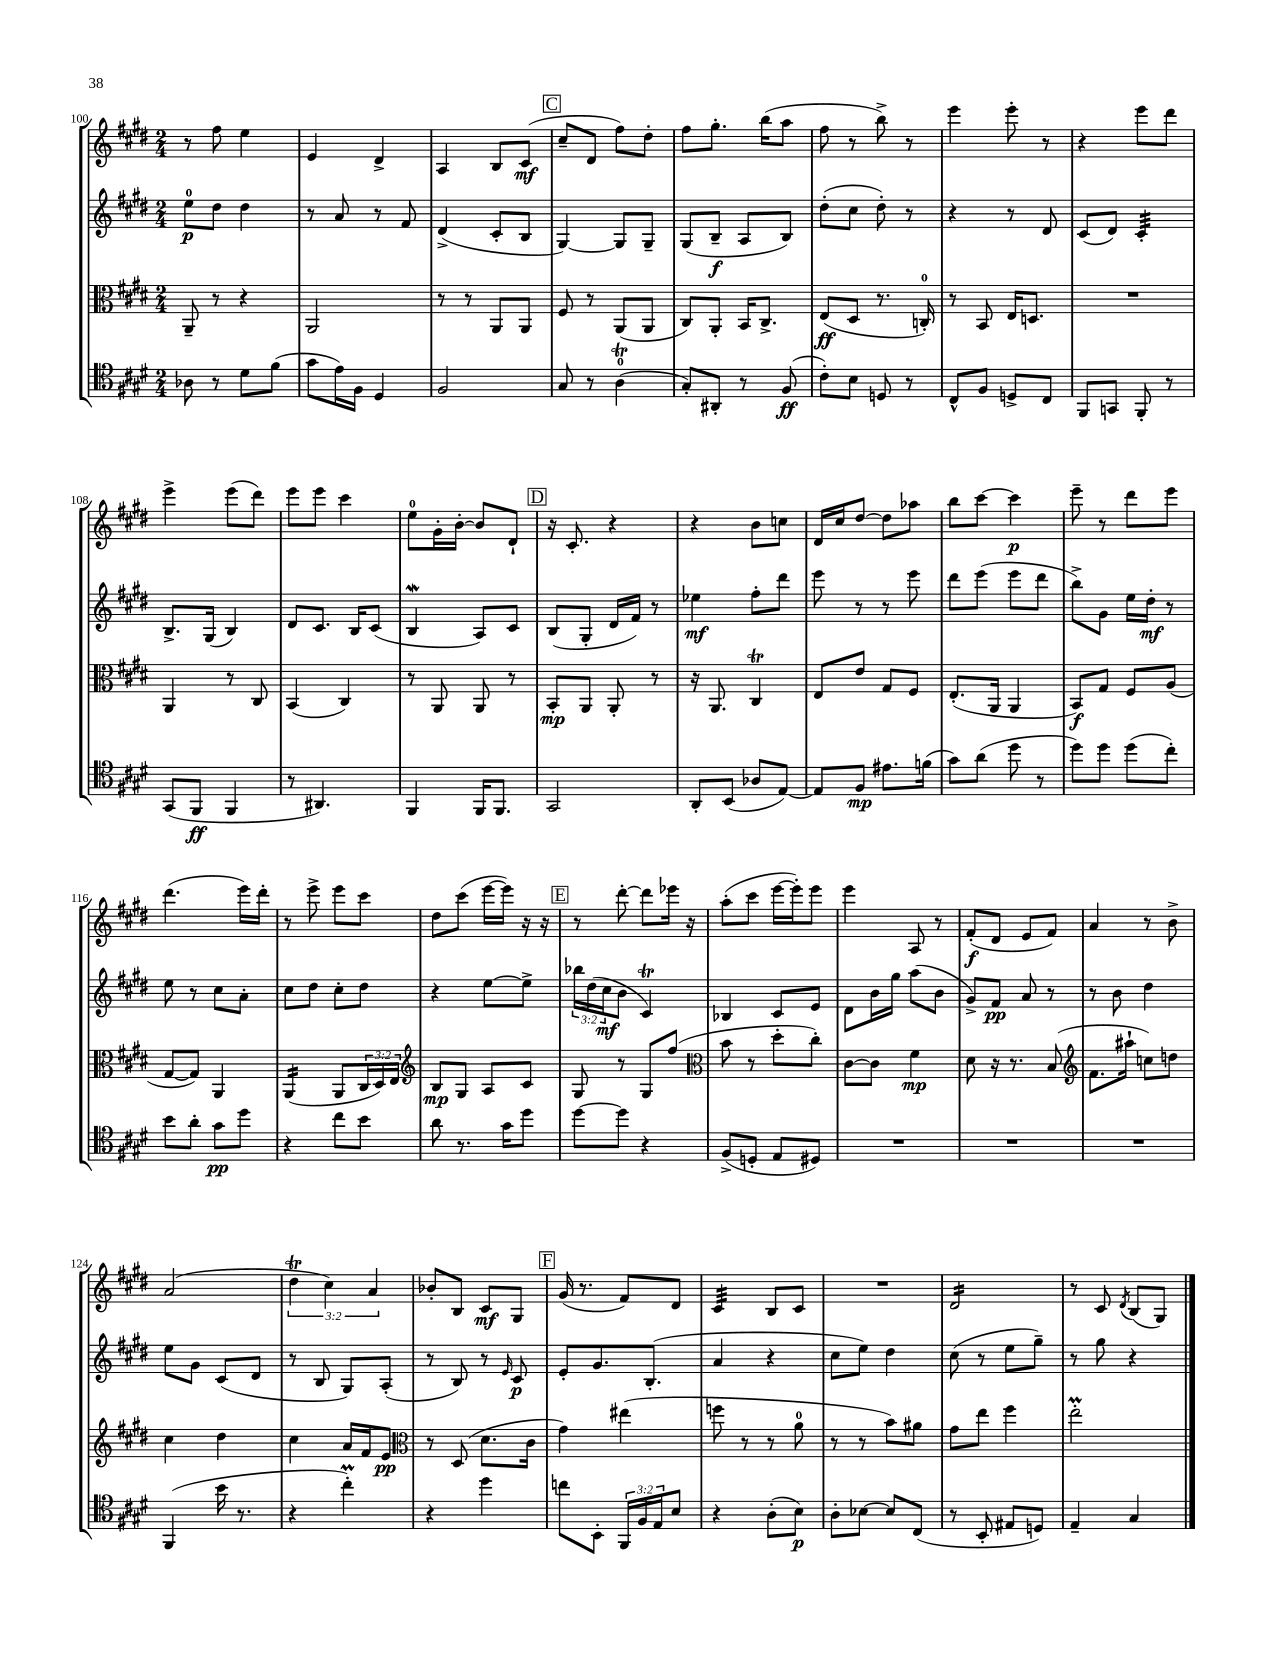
<<
\new StaffGroup <<
\new Staff = "s0" {
    \clef treble \key e \major \numericTimeSignature \time 2/4 \override Staff.TupletNumber.text = #tuplet-number::calc-fraction-text
    r8 fis''8 e''4 |
    e'4 dis'4-> |
    a4 b8 cis'8\mf( |
    \mark \markup { \box "C" } cis''8-- dis'8 fis''8) dis''8-. |
    fis''8 gis''8.-. b''16( a''8 |
    fis''8 r8 b''8->) r8 |
    e'''4 e'''8-. r8 |
    r4 e'''8 dis'''8 |
    e'''4-> e'''8( dis'''8) |
    e'''8 e'''8 cis'''4 |
    e''8-0 gis'16-. b'16~-. b'8 dis'8-! |
    \mark \markup { \box "D" } r16 cis'8.-. r4 |
    r4 b'8 c''8 |
    dis'16 cis''16 dis''8~ dis''8 aes''8 |
    b''8 cis'''8~ cis'''4\p |
    e'''8-- r8 dis'''8 e'''8 |
    dis'''4.( e'''16) dis'''16-. |
    r8 e'''8-> e'''8 cis'''8 |
    dis''8 cis'''8( e'''16~ e'''16) r16 r16 |
    \mark \markup { \box "E" } r8 dis'''8~-. dis'''8 ees'''16 r16 |
    a''8-.( cis'''8 e'''16~ e'''16-.) e'''8 |
    e'''4 a8 r8 |
    fis'8-.\f( dis'8 e'8 fis'8) |
    a'4 r8 b'8-> |
    a'2( |
    \tuplet 3/2 { dis''4\trill cis''4) a'4 } |
    bes'8-. b8 cis'8\mf gis8 |
    \mark \markup { \box "F" } gis'16( r8. fis'8) dis'8 |
    cis'4:32 b8 cis'8 |
    R2 |
    dis'2:16 |
    r8 cis'8 \acciaccatura { dis'8 } b8( gis8) \bar "|." |
}
\new Staff = "s1" {
    \clef treble \key e \major \numericTimeSignature \time 2/4 \override Staff.TupletNumber.text = #tuplet-number::calc-fraction-text
    e''8-0\p dis''8 dis''4 |
    r8 a'8 r8 fis'8 |
    dis'4->( cis'8-. b8 |
    \mark \markup { \box "C" } gis4~) gis8 gis8-- |
    gis8( b8--\f a8 b8) |
    dis''8-.( cis''8 dis''8-.) r8 |
    r4 r8 dis'8 |
    cis'8( dis'8) cis'4:32-. |
    b8.-> gis16( b4) |
    dis'8 cis'8. b16 cis'8( |
    b4\mordent a8) cis'8 |
    \mark \markup { \box "D" } b8( gis8-. dis'16 fis'16) r8 |
    ees''4\mf fis''8-. dis'''8 |
    e'''8 r8 r8 e'''8 |
    dis'''8 e'''8( e'''8 dis'''8 |
    b''8->) gis'8 e''16 dis''16-.\mf r8 |
    e''8 r8 cis''8 a'8-. |
    cis''8 dis''8 cis''8-. dis''8 |
    r4 e''8~ e''8-> |
    \mark \markup { \box "E" } \tuplet 3/2 { bes''16 dis''16( cis''16\mf } b'8 cis'4\trill) |
    bes4 cis'8 e'8 |
    dis'8 b'16 gis''16 a''8( b'8 |
    gis'8->) fis'8\pp a'8 r8 |
    r8 b'8 dis''4 |
    e''8 gis'8 cis'8( dis'8 |
    r8 b8 gis8) a8-.( |
    r8 b8) r8 \grace { e'16 } cis'8\p |
    \mark \markup { \box "F" } e'8-. gis'8. b8.-.( |
    a'4 r4 |
    cis''8 e''8) dis''4 |
    cis''8( r8 e''8 gis''8--) |
    r8 gis''8 r4 \bar "|." |
}
\new Staff = "s2" {
    \clef alto \key e \major \numericTimeSignature \time 2/4 \override Staff.TupletNumber.text = #tuplet-number::calc-fraction-text
    a,8-- r8 r4 |
    a,2 |
    r8 r8 a,8 a,8 |
    \mark \markup { \box "C" } fis8 r8 a,8( a,8 |
    cis8) a,8-. b,16 cis8.-> |
    e8\ff( dis8 r8. c16-0-.) |
    r8 b,8 e16 d8. |
    R2 |
    a,4 r8 cis8 |
    b,4( cis4) |
    r8 a,8 a,8 r8 |
    \mark \markup { \box "D" } b,8-.\mp a,8 a,8-. r8 |
    r16 a,8. cis4\trill |
    e8 e'8 gis8 fis8 |
    e8.-.( a,16 a,4 |
    b,8\f) gis8 fis8 a8( |
    gis8~ gis8) a,4 |
    a,4:16( a,8 \tuplet 3/2 { cis16 dis16) e16 } |
    \clef treble b8\mp gis8 a8 cis'8 |
    \mark \markup { \box "E" } gis8 r8 gis8 fis''8( |
    \clef alto b'8 r8 dis''8-. cis''8-.) |
    cis'8~ cis'8 fis'4\mp |
    dis'8 r16 r8. b8( |
    \clef treble fis'8. ais''16-! c''8) d''8 |
    cis''4 dis''4 |
    cis''4 a'16 fis'16 e'8\pp |
    \clef alto r8 dis8( dis'8. cis'16 |
    \mark \markup { \box "F" } gis'4) eis''4( |
    f''8 r8 r8 a'8-0 |
    r8 r8 b'8) ais'8 |
    gis'8 e''8 fis''4 |
    e''2-.\prall \bar "|." |
}
\new Staff = "s3" {
    \clef tenor \key e \major \numericTimeSignature \time 2/4 \override Staff.TupletNumber.text = #tuplet-number::calc-fraction-text
    aes8 r8 dis'8 fis'8( |
    gis'8 e'16) fis16 dis4 |
    fis2 |
    \mark \markup { \box "C" } gis8 r8 a4-0\trill( |
    gis8-.) ais,8-. r8 fis8\ff( |
    cis'8-.) b8 d8 r8 |
    cis8-^ fis8 d8-> cis8 |
    fis,8 g,8 fis,8-. r8 |
    gis,8( fis,8\ff fis,4 |
    r8 ais,4.) |
    fis,4 fis,16 fis,8. |
    \mark \markup { \box "D" } gis,2 |
    a,8-. b,8( aes8 e8~) |
    e8 fis8\mp eis'8. f'16( |
    gis'8) a'8( dis''8 r8 |
    dis''8) dis''8 dis''8( cis''8-.) |
    b'8 a'8-. gis'8\pp dis''8 |
    r4 cis''8 b'8 |
    a'8 r8. gis'16 dis''8 |
    \mark \markup { \box "E" } dis''8~ dis''8 r4 |
    fis8->( d8-. e8 dis8) |
    R2 |
    R2 |
    R2 |
    fis,4( b'16 r8. |
    r4 cis''4-.\prall) |
    r4 dis''4 |
    \mark \markup { \box "F" } c''8 b,8-. \tuplet 3/2 { fis,16 fis16 e16 } b8 |
    r4 a8-.( b8\p) |
    a8-. bes8~ bes8 cis8( |
    r8 b,8-. eis8 d8) |
    e4-- gis4 \bar "|." |
}
>>
>>
\layout { \context { \Score currentBarNumber = #100 } }
